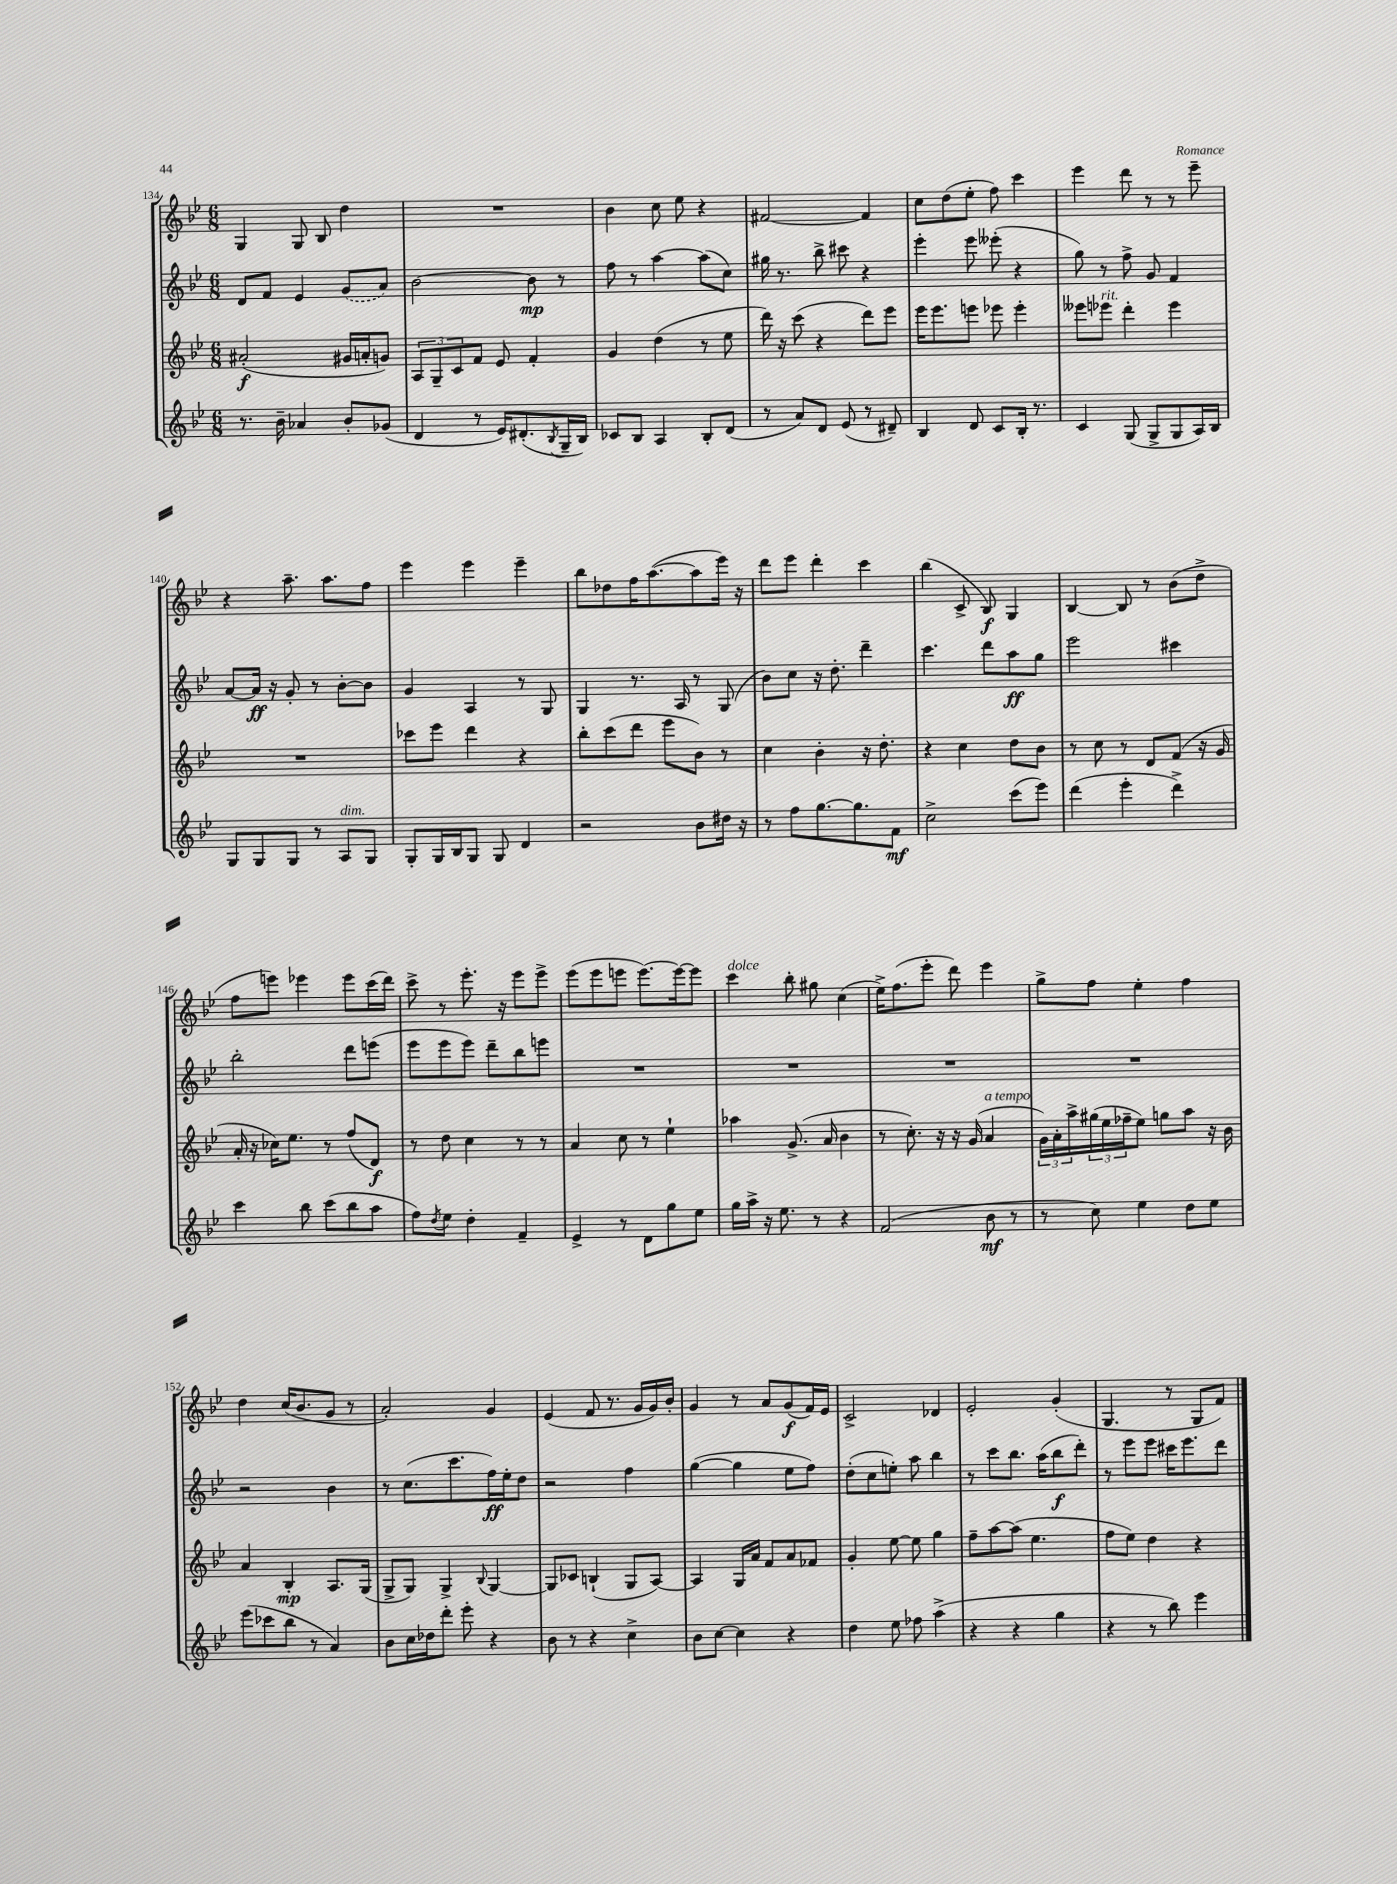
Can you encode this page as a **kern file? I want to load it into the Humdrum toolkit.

**kern	**kern	**kern	**kern
*staff4	*staff3	*staff2	*staff1
*clefG2	*clefG2	*clefG2	*clefG2
*k[b-e-]	*k[b-e-]	*k[b-e-]	*k[b-e-]
*M6/8	*M6/8	*M6/8	*M6/8
8.r	(2a#'	8d	4G
.	.	8f	.
16b-~	.	.	.
4a-	.	4e-	8G
.	.	.	8B-
8b-'	16g#	(8g	4dd
.	16a'	.	.
(8g-	8g)	8a)	.
=	=	=	=
4d	12A	[2b-	2.r
.	12G~	.	.
.	12c	.	.
8r	8f	.	.
16e-)	8e-	.	.
(8.d#'	.	.	.
.	4f'	8b-]	.
8qB-	.	.	.
16G~	.	8r	.
16B-)	.	.	.
=	=	=	=
8c-	4g	8ff	4b-
8B-	.	8r	.
4A	(4dd	[4aa	8cc
.	.	.	8ee-
8B-'	8r	(8aa]	4r
(8d	8ee-	8cc)	.
=	=	=	=
8r	16ddd)	16gg#	[2f#
.	16r	8.r	.
8a)	(8ccc	.	.
8d	4r	8bb-^	.
(8e-	.	8ccc#	.
8r	8ddd)	4r	4f#]
8d#~)	8eee-	.	.
=	=	=	=
4B-	16eee-	4eee-'	8cc
.	8.eee-	.	.
.	.	.	(8dd
8d	8eee	8eee-	8ee-'
8c	8eee-	(8eee--'	8ff)
16B-'	4eee-'	4r	4ccc
8.r	.	.	.
=	=	=	=
4c	8eee--	8gg)	4eee-
.	8eee-	8r	.
(8G	4ddd'	8ff^	8ddd
8G^	.	8g	8r
8G	4eee-	4f	8r
16A)	.	.	8eee-~
16B-	.	.	.
=	=	=	=
8G	2.r	[8a	4r
8G	.	16a]	.
.	.	16r	.
8G	.	8g'	8.aa~
8r	.	8r	.
.	.	.	8.aa
8A	.	[8b-'	.
8G	.	8b-]	8ff
=	=	=	=
8G'	8ccc-	4g	4eee-
16G	8eee-	.	.
16B-	.	.	.
8G	4ddd	4A	4eee-
8G	.	.	.
4d	4r	8r	4eee-~
.	.	8G	.
=	=	=	=
2r	8bb-'	4G	8bb-
.	(8ccc	.	8dd-
.	8ddd	8.r	16ff
.	.	.	([8.aa
.	8eee-	.	.
.	.	16A	.
8b-	8b-)	8r	8aa]
16dd#	8r	(8G	16eee-)
16r	.	.	16r
=	=	=	=
8r	4cc	8b-)	8ddd
8ff	.	8cc	8eee-
[8.gg	4b-'	16r	4ddd'
.	.	8.dd'	.
8.gg]	.	.	.
.	16r	4ddd~	4ccc
.	8.dd'	.	.
8f	.	.	.
=	=	=	=
2cc^	4r	4.ccc	(4bb-
.	4cc	.	8c^
.	.	8ddd	8B-)
(8ccc	8dd	8aa	4G
8eee-)	8b-	8gg	.
=	=	=	=
(4ddd	8r	2eee-	[4B-
.	8cc	.	.
4eee-'	8r	.	8B-]
.	8d	.	8r
4ddd^)	(8f	4ccc#	(8b-
.	16r	.	8dd^
.	16g	.	.
=	=	=	=
4ccc	16a'	2bb-'	8ff
.	16r	.	.
.	16cc-)	.	8eee)
.	8.ee-	.	.
8bb-	.	.	4eee-
(8ccc	8r	.	.
8bb-	(8ff	8ddd	8eee-
8aa	8d)	(8eee	(16ccc
.	.	.	16ddd)
=	=	=	=
8ff)	8r	8eee-	8ccc^
8qdd	.	.	.
8ee-	8dd	8eee-	8r
4dd'	4cc	8eee-)	8.eee-'
.	.	8ddd~	.
.	.	.	16r
4f~	8r	8bb-	8eee-
.	8r	8eee	8eee-^
=	=	=	=
4e-^	4a	2.r	(8eee-
.	.	.	8eee-
8r	8cc	.	8eee
8d	8r	.	[8.eee)
8gg	4ee-`	.	.
.	.	.	16eee_
8ee-	.	.	8eee]
=	=	=	=
16gg	4aa-	2.r	4ccc
16aa^	.	.	.
16r	.	.	.
8.ee-	.	.	.
.	(8.g^	.	8bb-'
8r	.	.	8gg#
.	16a	.	.
4r	4b-	.	(4cc
=	=	=	=
(2f	8r	2.r	16ee-^)
.	.	.	(8.ff
.	8.cc')	.	.
.	.	.	8eee-'
.	16r	.	.
.	16r	.	8ddd)
.	(16g	.	.
8b-	4a	.	4eee-
8r	.	.	.
=	=	=	=
8r	24g)	2.r	8gg^
.	24a'	.	.
.	24aa^	.	.
8cc)	(24gg#	.	8ff
.	24ee-	.	.
.	24ff-~	.	.
4ee-	8ee-)	.	4ee-'
.	8gg	.	.
8dd	8aa	.	4ff
8ee-	16r	.	.
.	16b-	.	.
=	=	=	=
(8eee-	4a	2r	4dd
8ccc-	.	.	.
8bb-	4B-'	.	(16cc
.	.	.	8.b-
8r	.	.	.
4a)	8.A	4b-	8g
.	.	.	8r
.	(16G	.	.
=	=	=	=
8b-	8G^	8r	2a')
16cc	8G)	(8.cc	.
16dd-	.	.	.
8ddd'	4G^	.	.
.	.	8.ccc	.
8eee-'	.	.	.
.	8qqB-	.	.
4r	[4G	16ff)	4g
.	.	16ee-'	.
.	.	8dd	.
=	=	=	=
8b-	8G]	2r	(4e-
8r	8c-	.	.
4r	(4B`	.	8f
.	.	.	8.r
4cc^	8G	4ff	.
.	.	.	16g
.	[8A)	.	16g)
.	.	.	16b-'
=	=	=	=
8b-	4A]	([4gg	4g
[8cc	.	.	.
4cc]	16G	4gg]	8r
.	16a	.	.
.	8f	.	8a
4r	8a	8ee-	(8g
.	8f-	8ff)	16f)
.	.	.	16e-
=	=	=	=
4dd	4g'	(8dd'	2c^
.	.	8cc	.
8ee-	[8ee-	8ee')	.
8ff-	8ee-]	8aa	.
(4aa^	4gg	4bb-	4d-
=	=	=	=
4r	8ff~	8r	2e-'
.	[8aa	8ccc	.
4r	(8aa]	8.bb-	.
.	4.ee-	.	.
.	.	(16aa	.
4gg	.	8bb-	(4g'
.	.	8ddd')	.
=	=	=	=
4r	8ff	8r	4.G
.	8ee-)	8eee-	.
8r	4dd	8eee-	.
8bb-)	.	16ccc#	8r
.	.	8.eee-	.
4eee-	4r	.	8G
.	.	8ddd	8f)
==	==	==	==
*-	*-	*-	*-
